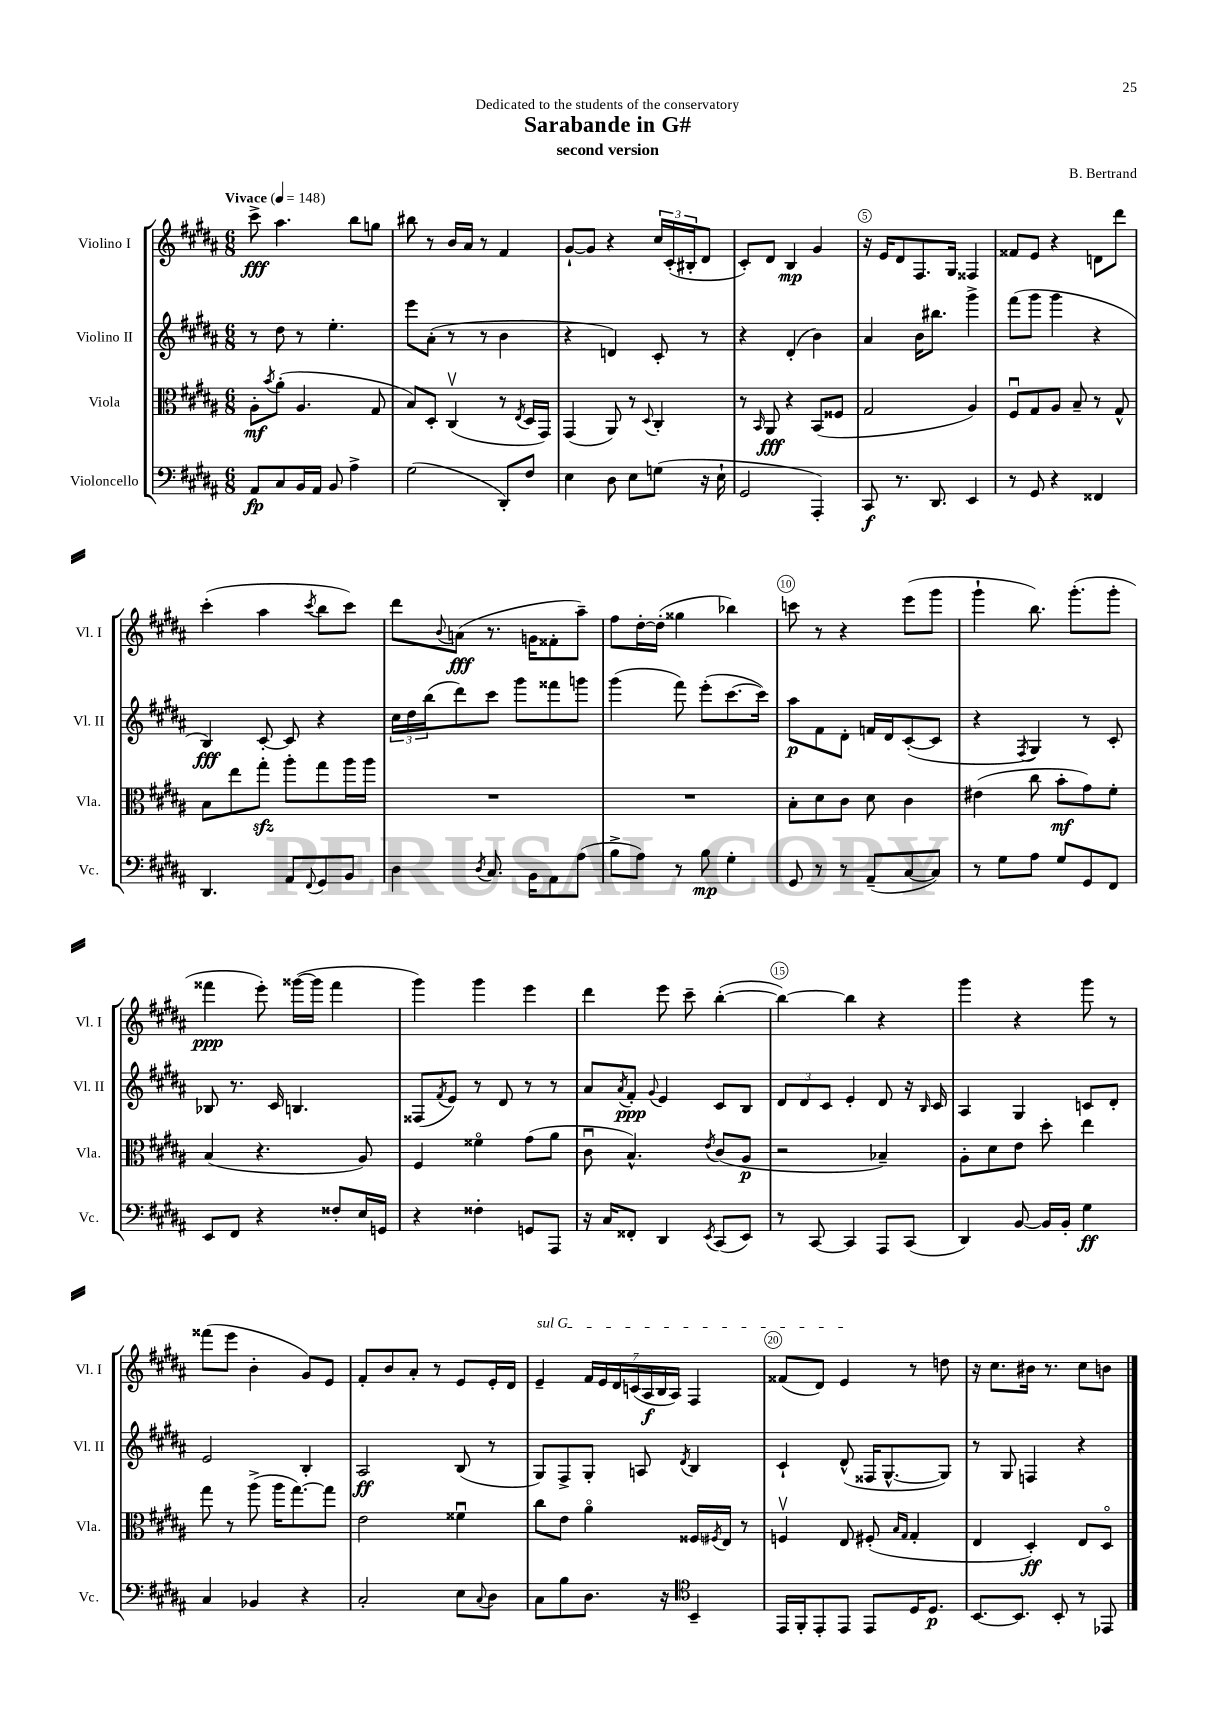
\header { title = "Sarabande in G#" composer = "B. Bertrand" subtitle = "second version" dedication = "Dedicated to the students of the conservatory" }
<<
\new StaffGroup <<
\new Staff = "s0" \with { instrumentName = "Violino I" shortInstrumentName = "Vl. I" } {
    \clef treble \key b \major \numericTimeSignature \time 6/8 \tempo "Vivace" 4 = 148
    cis'''8->\fff ais''4. b''8 g''8 |
    bis''8 r8 b'16 ais'16 r8 fis'4 |
    gis'8~-! gis'8 r4 \tuplet 3/2 { cis''16 cis'16-.( bis16-. } dis'8 |
    cis'8-.) dis'8 b4\mp gis'4 |
    r16 e'16 dis'8 fis8. gis16 fisis4 |
    fisis'8 e'8 r4 d'8 dis'''8 |
    cis'''4-.( ais''4 \acciaccatura { cis'''8 } b''8 cis'''8) |
    dis'''8 \appoggiatura { b'8 } a'8\fff( r8. g'16 fisis'8-. ais''8--) |
    fis''8 dis''16~-. dis''16-.( gisis''4 bes''4) |
    c'''8 r8 r4 e'''8( gis'''8 |
    gis'''4-! b''8.) gis'''8.-.( gis'''8-. |
    fisis'''4\ppp e'''8-.) gisis'''16~( gisis'''16 fisis'''4 |
    gis'''4) gis'''4 e'''4 |
    dis'''4 e'''8 cis'''8-- b''4~-.( |
    b''4~) b''4 r4 |
    gis'''4 r4 gis'''8 r8 |
    fisis'''8( e'''8 b'4-. gis'8) e'8 |
    fis'8-. b'8 ais'8-. r8 e'8 e'16-. dis'16 |
    \once \override TextSpanner.bound-details.left.text = \markup { \italic "sul G" } e'4--\startTextSpan \tuplet 7/4 { fis'16 e'16 dis'16 c'16( ais16\f b16 ais16) } fis4 |
    fisis'8( dis'8) e'4\stopTextSpan r8 d''8 |
    r16 cis''8. bis'16 r8. cis''8 b'8 \bar "|." |
}
\new Staff = "s1" \with { instrumentName = "Violino II" shortInstrumentName = "Vl. II" } {
    \clef treble \key b \major \numericTimeSignature \time 6/8
    r8 dis''8 r8 e''4.-. |
    e'''8 ais'8-.( r8 r8 b'4 |
    r4 d'4) cis'8-. r8 |
    r4 dis'4-.( b'4) |
    ais'4 b'16 bis''8. gis'''4-> |
    fis'''8( gis'''8 gis'''4 r4 |
    b4\fff) cis'8~-. cis'8 r4 |
    \tuplet 3/2 { cis''16 dis''16 b''16( } dis'''8) cis'''8 gis'''8 fisis'''8 g'''8 |
    gis'''4( fis'''8) e'''8-.( cis'''8.~ cis'''16) |
    ais''8\p fis'8 dis'8-. f'16 dis'16 cis'8~-.( cis'8 |
    r4 \acciaccatura { fis8 } gis4) r8 cis'8-. |
    bes8 r8. cis'16 b4. |
    fisis8( \acciaccatura { fis'8 } e'8) r8 dis'8 r8 r8 |
    ais'8 \acciaccatura { ais'8 } fis'8-.\ppp \appoggiatura { gis'8 } e'4 cis'8 b8 |
    \tuplet 3/2 { dis'8 dis'8 cis'8 } e'4-. dis'8 r16 \grace { b16 } cis'16 |
    ais4 gis4 c'8 dis'8-. |
    e'2 b4-. |
    ais2\ff b8( r8 |
    gis8) fis8-> gis8-. a8 \acciaccatura { dis'8 } b4 |
    cis'4-! dis'8-^( fisis16 gis8.~-^ gis8) |
    r8 gis8 f4 r4 \bar "|." |
}
\new Staff = "s2" \with { instrumentName = "Viola" shortInstrumentName = "Vla." } {
    \clef alto \key b \major \numericTimeSignature \time 6/8
    ais8-.\mf \acciaccatura { b'8 } ais'8-.( ais4. gis8 |
    b8) dis8-. cis4\upbow( r8 \acciaccatura { e8 } dis16 gis,16) |
    gis,4( ais,8) r8 \appoggiatura { dis8 } cis4-. |
    r8 \grace { b,16 } ais,8\fff r4 b,8( fisis8 |
    gis2 ais4) |
    fis8\downbow gis8 ais8 b8-- r8 gis8-^ |
    b8 e''8 gis''8-.\sfz ais''8-. gis''8 ais''16 ais''16 |
    R2. |
    R2. |
    b8-. dis'8 cis'8 dis'8 cis'4 |
    eis'4( cis''8 b'8-.\mf gis'8) fis'8-. |
    b4( r4. ais8) |
    fis4 fisis'4\flageolet gis'8( ais'8 |
    cis'8\downbow b4.-^) \acciaccatura { e'8 } cis'8( ais8\p |
    r2 bes4--) |
    ais8-. dis'8 e'8 dis''8-. e''4 |
    gis''8 r8 ais''8->( ais''16 gis''8.~) gis''8 |
    e'2 fisis'4\downbow |
    cis''8 e'8 ais'4\flageolet fisis16 \acciaccatura { fis8 } e16 r8 |
    f4\upbow e8 fis8-.( \grace { b16 gis16 } gis4-. |
    e4 dis4-.\ff) e8 dis8\flageolet \bar "|." |
}
\new Staff = "s3" \with { instrumentName = "Violoncello" shortInstrumentName = "Vc." } {
    \clef bass \key b \major \numericTimeSignature \time 6/8
    ais,8\fp cis8 b,16 ais,16 b,8 ais4-> |
    gis2( dis,8-.) fis8 |
    e4 dis8 e8 g8( r16 e16-! |
    gis,2 ais,,4-.) |
    cis,8\f r8. dis,8. e,4 |
    r8 gis,8 r4 fisis,4 |
    dis,4. ais,8 \appoggiatura { fis,8 } gis,8 b,8 |
    dis4 \acciaccatura { dis8 } cis8. b,16 ais,8 ais8( |
    b8-> ais8) r8 b8\mp gis4-. |
    gis,8 r8 r8 ais,8--( cis8~ cis8) |
    r8 gis8 ais8 gis8 gis,8 fis,8 |
    e,8 fis,8 r4 fisis8-. e16 g,16 |
    r4 fisis4-. g,8 ais,,8 |
    r16 cis16 fisis,8-. dis,4 \acciaccatura { e,8 } cis,8( e,8) |
    r8 cis,8~ cis,4 ais,,8 cis,8( |
    dis,4) b,8~ b,16 b,16-. gis4\ff |
    cis4 bes,4 r4 |
    cis2-. e8 \appoggiatura { cis8 } dis8 |
    cis8 b8 dis8. r16 \clef tenor b,4-- |
    e,16 fis,16-. e,8-. e,8 e,8 dis16 dis8.\p |
    b,8.~ b,8. b,8-. r8 ees,8 \bar "|." |
}
>>
>>
\layout { \context { \Score \override BarNumber.break-visibility = ##(#f #t #t) barNumberVisibility = #(every-nth-bar-number-visible 5) \override BarNumber.stencil = #(make-stencil-circler 0.1 0.3 ly:text-interface::print) } }
